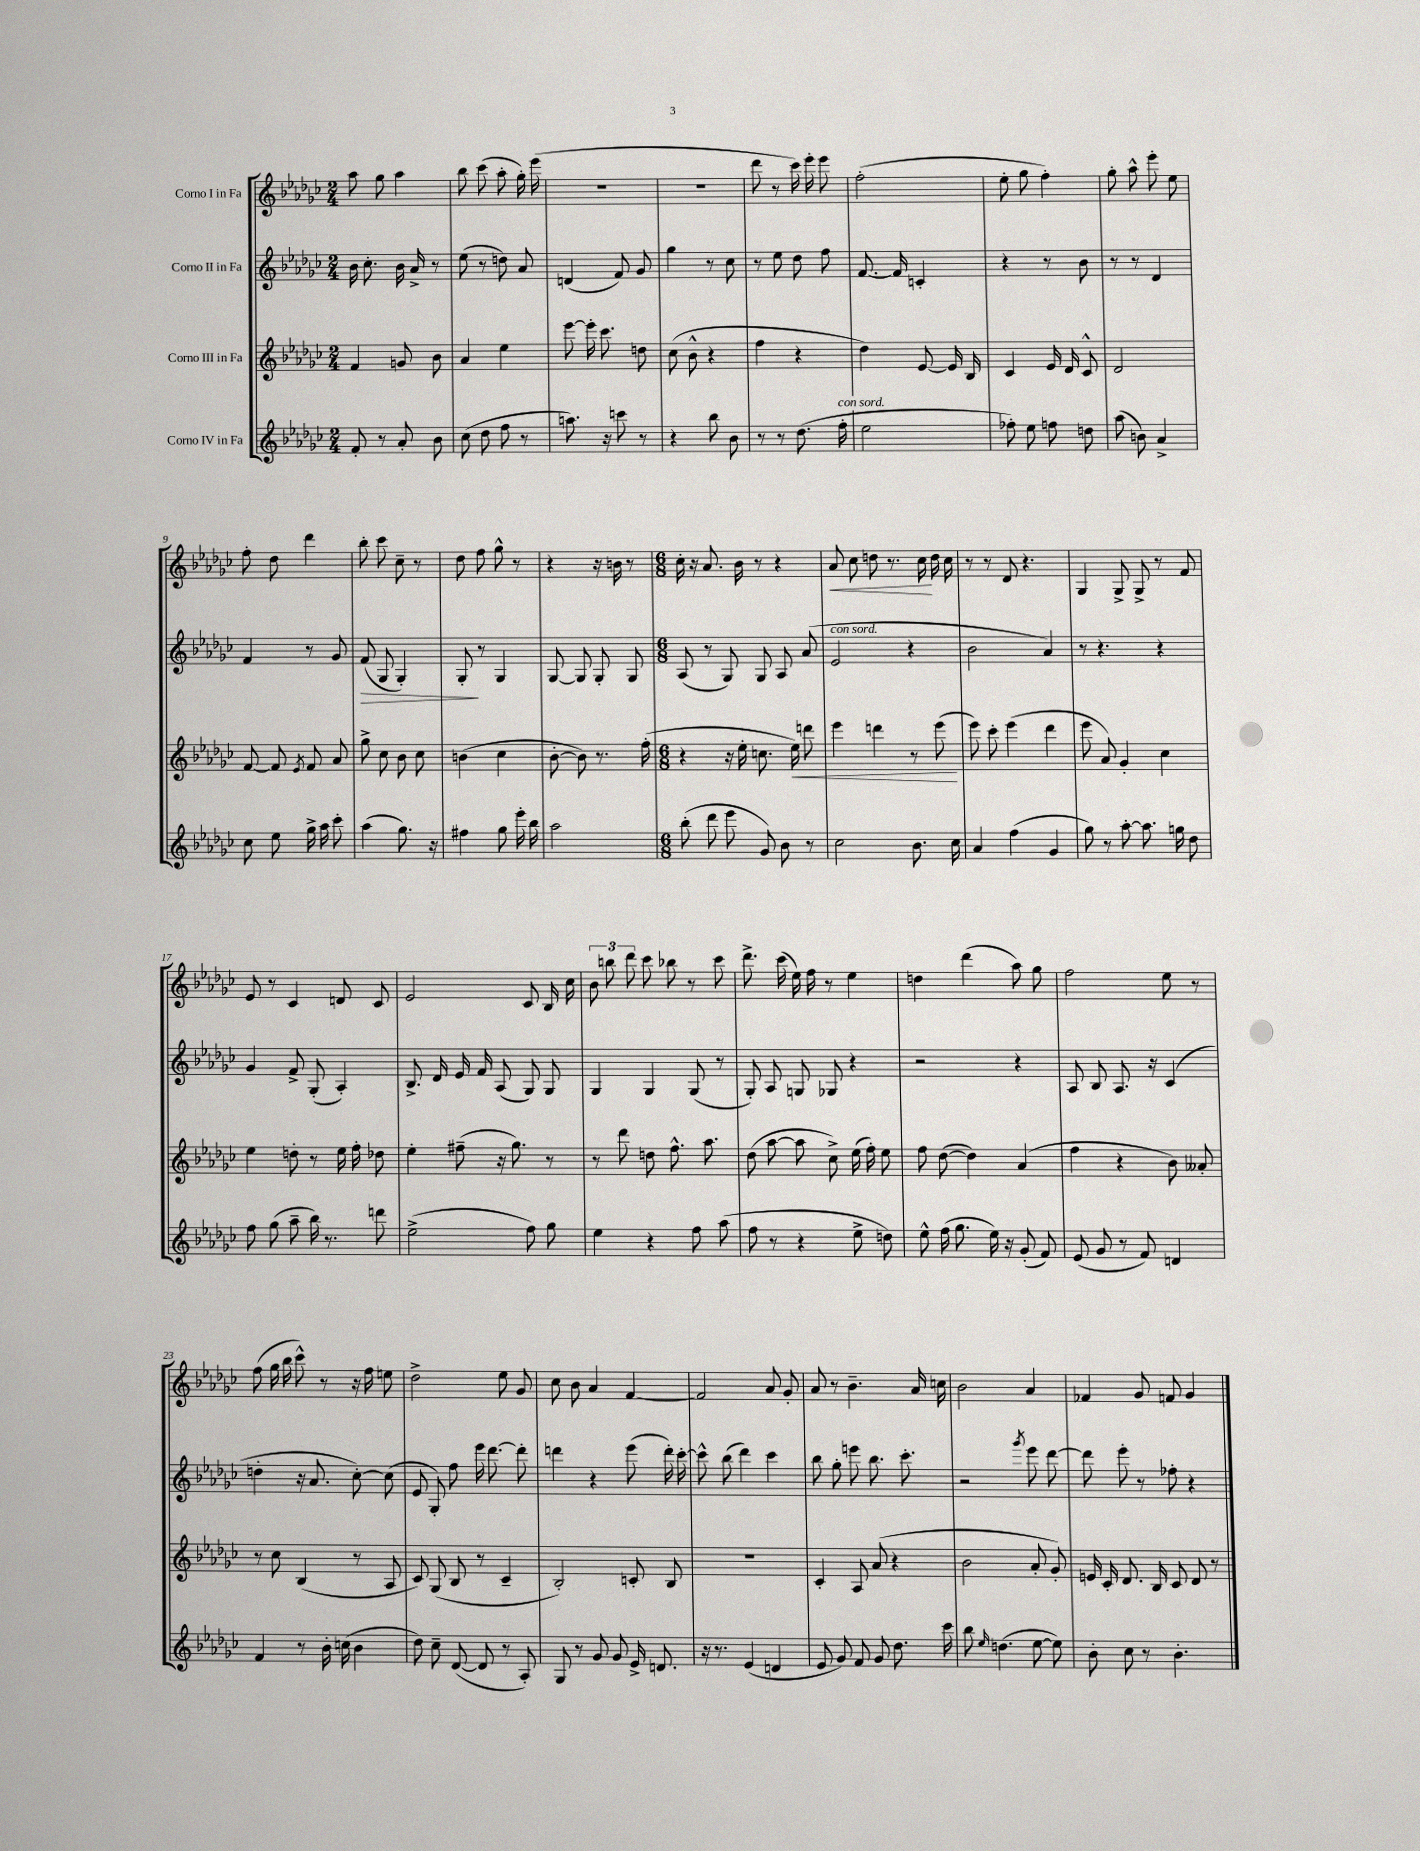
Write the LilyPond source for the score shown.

<<
\new StaffGroup <<
\new Staff = "s0" \with { instrumentName = "Corno I in Fa" } {
    \clef treble \key ges \major \numericTimeSignature \time 2/4
    \autoBeamOff aes''8 ges''8 aes''4 |
    bes''8 ces'''8( aes''8-. ges''16-.) ees'''16( |
    R2 |
    r2 |
    des'''8 r8 ces'''16) ees'''16-. ees'''8 |
    f''2-.( |
    ees''8-. ges''8 f''4-.) |
    ges''8-. aes''8-^ ees'''8-. ees''8 |
    f''8-. des''8 des'''4 |
    bes''8-. ces'''8 ces''8-- r8 |
    des''8 f''8 ges''8-^ r8 |
    r4 r16 b'16 r8 |
    \numericTimeSignature \time 6/8 ces''16-. r16 aes'8. bes'16 r8 r4 |
    aes'8\< ces''8 d''8 r8. ces''16\! d''16 ces''16 |
    r8 r8 des'8 r4. |
    ges4 ges8-> ges8-> r8 f'8 |
    ees'8 r8 ces'4 d'8 ces'8 |
    ees'2 ces'8 bes16 ces''16 |
    \tuplet 3/2 { bes'8 b''8 des'''8 } ces'''8 bes''8 r8 ces'''8 |
    des'''8.-> ces'''16( ees''16) f''16 r8 ees''4 |
    d''4 des'''4( aes''8) ges''8 |
    f''2 ees''8 r8 |
    f''8( ges''16 bes''16 ces'''8-^) r8 r16 f''16 e''8 |
    des''2-> ees''8 ges'8 |
    ces''8 bes'8 aes'4 f'4~ |
    f'2 aes'8 ges'8-. |
    aes'8 r8 bes'4.-- aes'16 c''16 |
    bes'2 aes'4 |
    fes'4 ges'8 f'8 ges'4 \bar "|." |
}
\new Staff = "s1" \with { instrumentName = "Corno II in Fa" } {
    \clef treble \key ges \major \numericTimeSignature \time 2/4
    \autoBeamOff bes'16 ces''8.-. bes'16 aes'16-> r8 |
    ees''8( r8 d''8) aes'8 |
    d'4( f'8) ges'8 |
    ges''4 r8 ces''8 |
    r8 ees''8 des''8 f''8 |
    f'8.~ f'16 c'4-. |
    r4 r8 bes'8 |
    r8 r8 des'4 |
    f'4 r8 ges'8 |
    f'8\>( ges8 ges4-.) |
    ges8-.\! r8 ges4 |
    ges8~ ges8 ges8-. ges8 |
    \numericTimeSignature \time 6/8 aes8( r8 ges8) ges8 aes8 aes'8( |
    ees'2^\markup { \italic "con sord." } r4 |
    bes'2 aes'4) |
    r8 r4. r4 |
    ges'4 f'8-> ges8-.( aes4-.) |
    bes8.-> des'16 ees'16 f'16 aes8( ges8) ges8 |
    ges4 ges4 ges8( r8 |
    ges8-.) aes8 g8 ges8 r4 |
    r2 r4 |
    aes8 bes8 aes8. r16 ces'4( |
    d''4-. r16 aes'8. ces''8~-.) ces''8( |
    ees'8 ges8-.) f''8 ees'''16 des'''8.~ des'''8-. |
    d'''4 r4 ees'''8( d'''16-.) ces'''16~-. |
    ces'''8-^ bes''8( des'''4) ces'''4 |
    bes''8 ges''8-. e'''8 bes''8. ces'''8.-. |
    r2 \acciaccatura { ges'''8 } ees'''8 des'''8~ |
    des'''8 ees'''8-. r8 fes''8-. r4 \bar "|." |
}
\new Staff = "s2" \with { instrumentName = "Corno III in Fa" } {
    \clef treble \key ges \major \numericTimeSignature \time 2/4
    \autoBeamOff f'4 g'8 bes'8 |
    aes'4 ees''4 |
    ees'''8~ ees'''16-. ces'''8. d''8 |
    ces''8( bes'8-^ r4 |
    f''4 r4 |
    des''4) ees'8~ ees'16 bes16 |
    ces'4 ees'16 des'16 ces'8-^ |
    des'2 |
    f'8~ f'8 \acciaccatura { ees'8 } f'8 aes'8 |
    ges''8-> ces''8 bes'8 ces''8 |
    b'4( ces''4 |
    bes'8~-. bes'8) r8. f''16-.( |
    \numericTimeSignature \time 6/8 r4 r16 ees''16-. c''8. ees''16\<) d'''8 |
    ees'''4 d'''4 r8 ees'''8\!( |
    ees'''8) ces'''8-. ees'''4( des'''4 |
    ees'''8 aes'8) ges'4-. ces''4 |
    ees''4 d''8-. r8 ees''16 f''16-. des''8 |
    ees''4-. fis''8--( r16 ges''8.) r8 |
    r8 des'''8 d''8 f''8.-^ aes''8. |
    des''8( aes''8~ aes''8 ces''8->) ees''16( f''16-.) ees''8 |
    f''8 des''8~( des''4) aes'4( |
    f''4 r4 bes'8) aeses'8-. |
    r8 ces''8 bes4( r8 aes8 |
    ces'8) ges8( bes8 r8 ces'4-- |
    bes2-.) c'8-. bes8 |
    R2. |
    ces'4-. aes8 aes'8( r4 |
    bes'2 aes'8-. ges'8-.) |
    e'16 ces'16-. des'8. bes16 ces'8 des'8 r8 \bar "|." |
}
\new Staff = "s3" \with { instrumentName = "Corno IV in Fa" } {
    \clef treble \key ges \major \numericTimeSignature \time 2/4
    \autoBeamOff f'8-. r8 aes'8-. bes'8 |
    ces''8( des''8 f''8 r8 |
    a''8.) r16 c'''8 r8 |
    r4 bes''8 bes'8 |
    r8 r8 des''8.( f''16-.^\markup { \italic "con sord." } |
    ees''2 |
    fes''8-.) ees''8 f''8 d''8 |
    aes''8( b'8) aes'4-> |
    ces''8 ees''8 ges''16-> aes''16 ces'''8-. |
    aes''4( ges''8.) r16 |
    fis''4 ges''8 ees'''16-. bes''16 |
    aes''2 |
    \numericTimeSignature \time 6/8 bes''8-.( des'''8 ees'''8 ges'8) bes'8 r8 |
    ces''2 bes'8. ces''16 |
    aes'4 f''4( ges'4 |
    ges''8) r8 aes''8~-. aes''8. g''16 des''8 |
    f''8 ges''8( aes''8-- bes''16) r8. d'''8 |
    ees''2->( f''8) ges''8 |
    ees''4 r4 f''8 aes''8( |
    f''8 r8 r4 ees''8-> d''8) |
    ees''8-^ f''16( ges''8. ees''16) r16 ges'8-.( f'8) |
    ees'8( ges'8 r8 f'8) d'4 |
    f'4 r8 bes'16-. c''16( bes'4 |
    des''8) ces''8-- des'8~( des'8 r8 aes8-.) |
    ges8 r8 ges'8 ges'8 ees'16-> d'8. |
    r16 r8. ees'4( d'4 |
    ees'8 ges'8) f'8 ges'8 des''8. ces'''16 |
    bes''8 \grace { ees''16 } d''4.( ees''8~ ees''8) |
    bes'8-. ces''8 r8 bes'4.-. \bar "|." |
}
>>
>>
